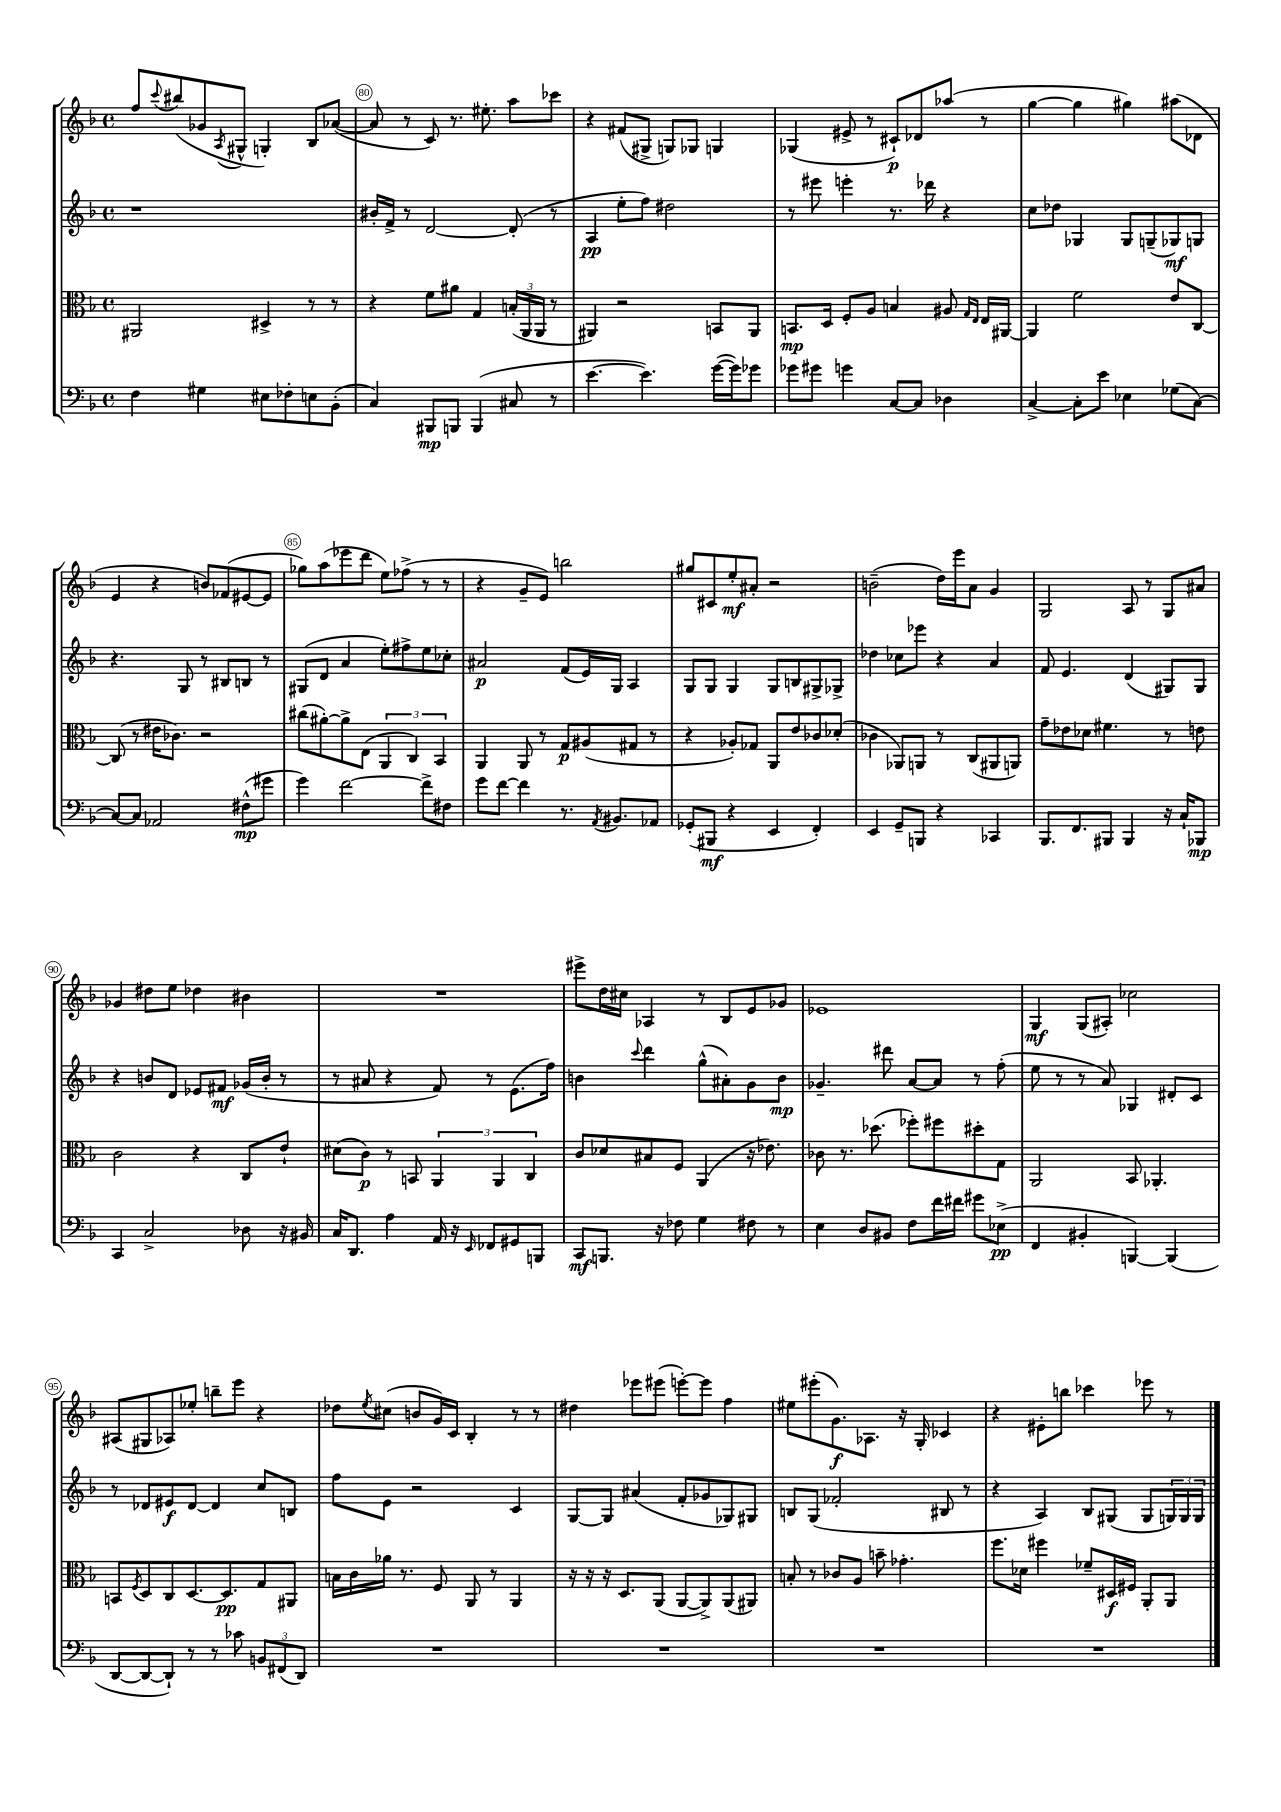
<<
\new StaffGroup <<
\new Staff = "s0" {
    \clef treble \key f \major \defaultTimeSignature \time 4/4
    f''8 \appoggiatura { c'''8 } bis''8( ges'8 \acciaccatura { a8 } gis8-^ g4-.) bes8 aes'8~( |
    aes'8 r8 c'8) r8. eis''8.-. a''8 ces'''8 |
    r4 fis'8( gis8-> g8) ges8 g4 |
    ges4( eis'8-> r8 cis'8-!\p) des'8 aes''8( r8 |
    g''4~ g''4 gis''4) ais''8( des'8 |
    e'4 r4 b'8) fes'8( eis'8~ eis'8 |
    ges''8) a''8( ees'''8 d'''8 e''8) fes''8->( r8 r8 |
    r4 g'8-- e'8) b''2 |
    gis''8 cis'8 e''8-.\mf ais'8-. r2 |
    b'2--( d''16) e'''16 a'8 g'4 |
    g2 a8 r8 g8 ais'8 |
    ges'4 dis''8 e''8 des''4 bis'4 |
    R1 |
    eis'''8-> d''16 cis''16 aes4 r8 bes8 e'8 ges'8 |
    ees'1 |
    g4\mf g8( ais8-.) ces''2 |
    ais8( gis8 aes8) ees''8-. b''8-- e'''8 r4 |
    des''8 \acciaccatura { e''8 } cis''8( b'8 g'16) c'16 bes4-. r8 r8 |
    dis''4 ees'''8 eis'''8( e'''8~-.) e'''8 f''4 |
    eis''8 eis'''8-.( g'8.\f) aes8. r16 g16-. ces'4 |
    r4 eis'8-. b''8 ces'''4 ees'''8 r8 \bar "|." |
}
\new Staff = "s1" {
    \clef treble \key f \major \defaultTimeSignature \time 4/4
    r1 |
    bis'16-. f'16-> r8 d'2~ d'8-.( r8 |
    a4\pp e''8-. f''8) dis''2 |
    r8 eis'''8 e'''4-. r8. des'''16 r4 |
    c''8 des''8 ges4 ges8 g8--( ges8\mf) g8 |
    r4. g8 r8 bis8 b8 r8 |
    gis8( d'8 a'4 e''8-.) fis''8-> e''8 ces''8-. |
    ais'2\p f'8( e'16) g16 a4 |
    g8 g8 g4 g8 b8 gis8-> ges8-> |
    des''4 ces''8 ees'''8 r4 a'4 |
    f'8 e'4. d'4( gis8) gis8 |
    r4 b'8 d'8 ees'8 fis'8\mf ges'16( b'16-. r8 |
    r8 ais'8 r4 f'8) r8 e'8.( f''16) |
    b'4 \appoggiatura { c'''8 } d'''4 g''8-^( ais'8-.) g'8 b'8\mp |
    ges'4.-- dis'''8 a'8~ a'8 r8 f''8-.( |
    e''8 r8 r8 a'8) ges4 dis'8-. c'8 |
    r8 des'8 eis'8\f des'8~ des'4 c''8 b8 |
    f''8 e'8 r2 c'4 |
    g8~ g8 ais'4( f'8-. ges'8 ges8) gis8 |
    b8 g8( fes'2-. bis8 r8 |
    r4 a4) bes8 gis8( gis8 \tuplet 3/2 { g16) g16 g16 } \bar "|." |
}
\new Staff = "s2" {
    \clef alto \key f \major \defaultTimeSignature \time 4/4
    ais,2 dis4-> r8 r8 |
    r4 f'8 ais'8 g4 \tuplet 3/2 { b16-.( a,16 a,16 } r8 |
    ais,4) r2 b,8 ais,8 |
    b,8.\mp d16 f8-. a8 b4 ais8 \grace { g16 e16 } e16 ais,16~ |
    ais,4 f'2 e'8 c8~ |
    c8( r8 eis'16 ces'8.) r2 |
    cis''8( ais'8~-.) ais'8-> e8( \tuplet 3/2 { a,4 c4) bes,4 } |
    a,4 a,8 r8 g8\p ais8( gis8 r8 |
    r4 aes8-.) ges8 a,8 e'8 ces'8 des'8-.( |
    ces'4 aes,8) a,8 r8 c8( ais,8 a,8) |
    g'8-- ees'8 des'8 fis'4. r8 e'8 |
    c'2 r4 c8 e'8-! |
    dis'8( c'8\p) r8 b,8 \tuplet 3/2 { a,4 a,4 c4 } |
    c'8 des'8 bis8 f8 a,4( r16 ees'8.) |
    ces'8 r8. des''8.( fes''8-.) fis''8 dis''8-. g8 |
    a,2 bes,8 aes,4.-. |
    b,8 \acciaccatura { f8 } d8 c8 d8.~ d8.\pp g8 ais,8 |
    b16 c'16 aes'16 r8. f8 a,8 r8 a,4 |
    r16 r16 r16 d8. a,8( a,8~ a,8->) a,8( ais,8) |
    b8-. r8 ces'8 a8 b'8-- ges'4.-. |
    f''8. des'16 fis''4 fes'8-- dis16\f fis16 a,8-. a,8 \bar "|." |
}
\new Staff = "s3" {
    \clef bass \key f \major \defaultTimeSignature \time 4/4
    f4 gis4 eis8 fes8-. e8 bes,8-.( |
    c4) bis,,8\mp b,,8 b,,4( cis8 r8 |
    e'4.~ e'4.) g'16~( g'16) ges'8 |
    ges'8 gis'8 g'4 c8~ c8 des4 |
    c4~-> c8-. e'8 ees4 ges8( c8~) |
    c8~ c8 aes,2 fis8-^\mp( gis'8 |
    g'4) f'2~ f'8-> fis8 |
    g'8 f'8~ f'4 r8. \acciaccatura { a,8 } bis,8. aes,8 |
    ges,8-.( bis,,8\mf r4 e,4 f,4-.) |
    e,4 g,8-- b,,8 r4 ces,4 |
    bes,,8. f,8. bis,,8 bis,,4 r16 c16-! bes,,8\mp |
    c,4 c2-> des8 r16 bis,16 |
    c16 d,8. a4 a,16 r16 \grace { e,16 } fes,8 gis,8 b,,8 |
    c,8\mf b,,8. r16 fes8 g4 fis8 r8 |
    e4 d8 bis,8 f8 f'16 fis'16 gis'8 ees8->\pp( |
    f,4 bis,4-. b,,4~) b,,4( |
    d,8~ d,8~ d,8-!) r8 r8 ces'8 \tuplet 3/2 { b,8 fis,8( d,8) } |
    R1 |
    R1 |
    R1 |
    R1 \bar "|." |
}
>>
>>
\layout { \context { \Score currentBarNumber = #79 \override BarNumber.break-visibility = ##(#f #t #t) barNumberVisibility = #(every-nth-bar-number-visible 5) \override BarNumber.stencil = #(make-stencil-circler 0.1 0.3 ly:text-interface::print) } }
